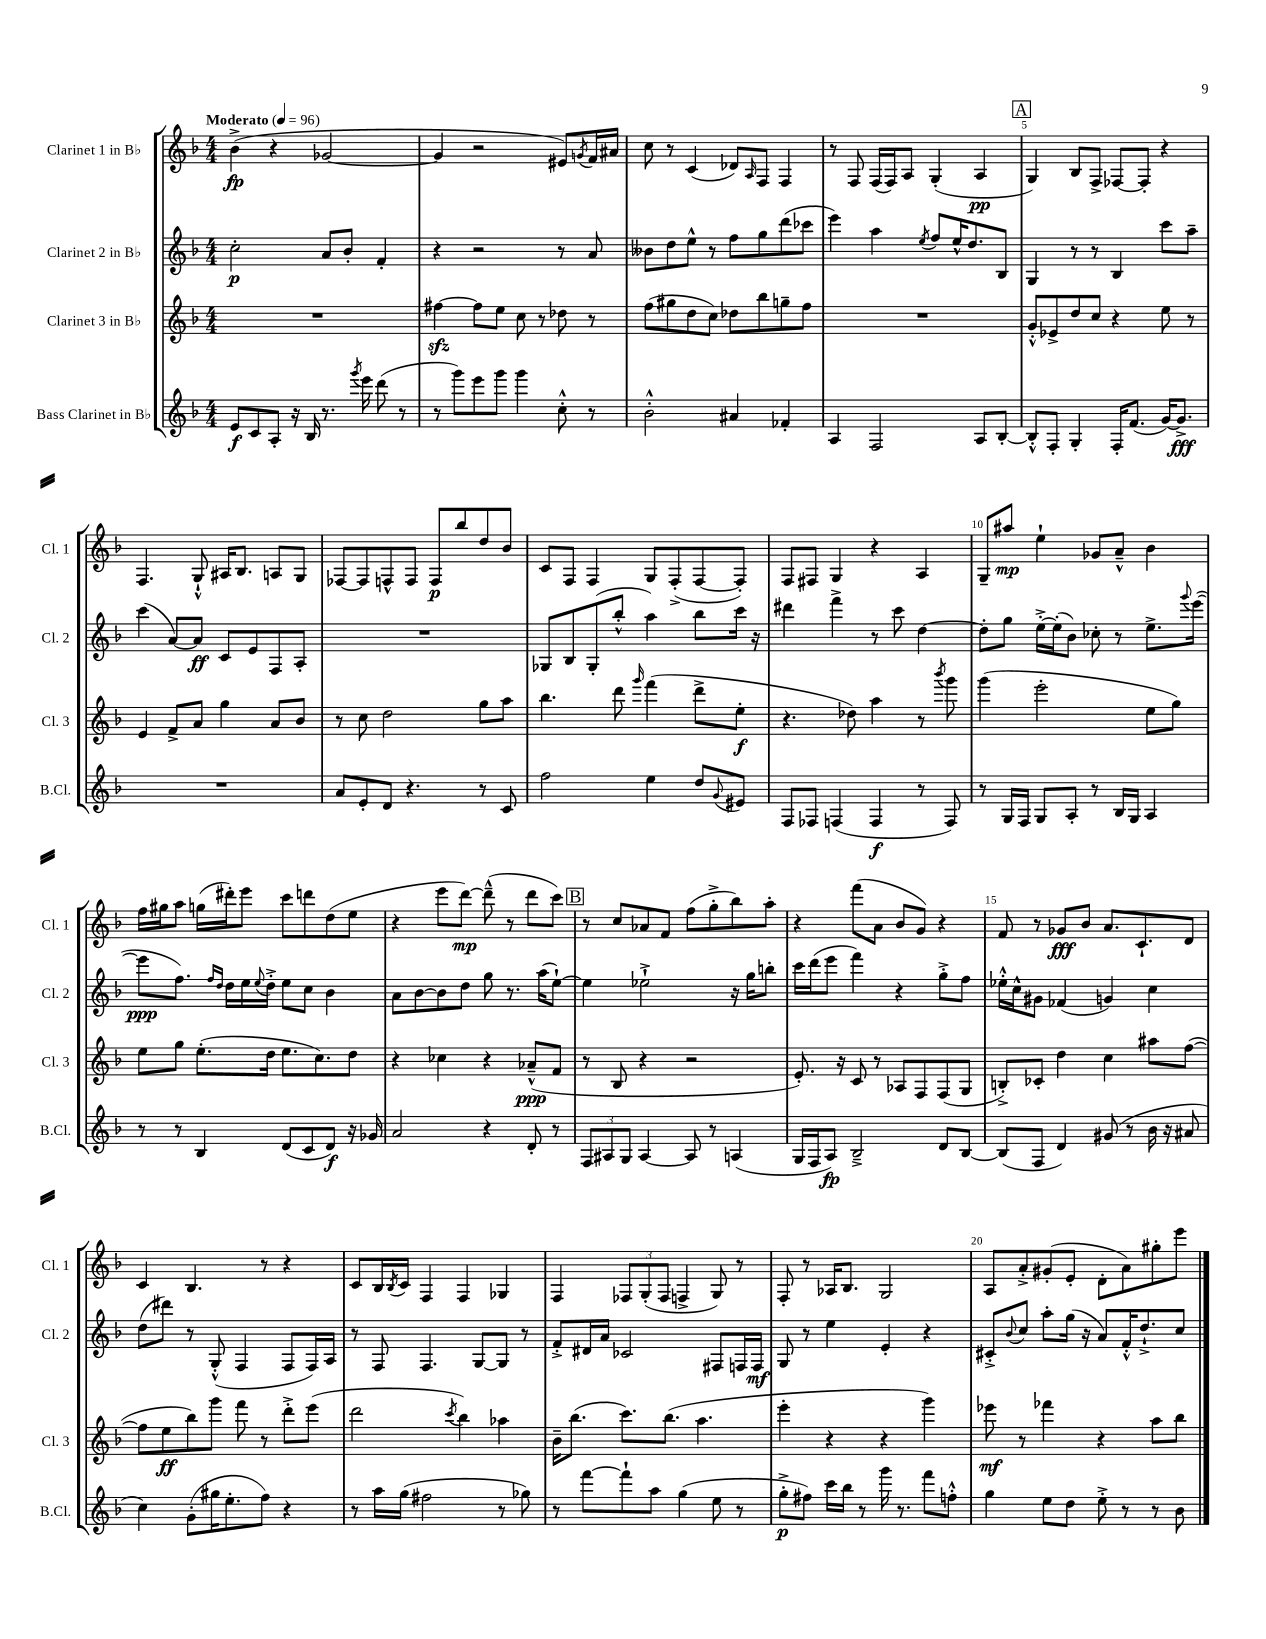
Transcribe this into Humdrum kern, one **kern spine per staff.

**kern	**kern	**kern	**kern
*staff4	*staff3	*staff2	*staff1
*clefG2	*clefG2	*clefG2	*clefG2
*k[b-]	*k[b-]	*k[b-]	*k[b-]
*M4/4	*M4/4	*M4/4	*M4/4
*MM96	*MM96	*MM96	*MM96
8e/L	1r	2cc'\	(4b-^\
8c/	.	.	.
8A'/J	.	.	4r
16r	.	.	.
16B-/	.	.	.
8.r	.	8a/L	[2g-/
.	.	8b-'/J	.
8qggg/	.	.	.
16eee\	.	.	.
(8ddd\	.	4f'/	.
8r	.	.	.
=	=	=	=
8r	[4ff#\	4r	4g-/]
8ggg\L)	.	.	.
8eee\	8ff#\]L	2r	2r
8ggg\J	8ee\J	.	.
4ggg\	8cc\	.	.
.	8r	.	.
8cc'^^\	8dd-\	8r	8e#/L)
.	.	.	8qg/
8r	8r	8a/	16f/L
.	.	.	16a#/JJ
=	=	=	=
2b-'^^\	(8ff\L	8b--\L	8cc\
.	8gg#\	8dd\	8r
.	8dd\	8ee^^\J	(4c/
.	8cc\J)	8r	.
4a#/	8dd-\L	8ff\L	8d-/L)
.	.	.	16qqA/
.	8bb-\	8gg\	8F/J
4f-'/	8gg~\	(8ddd\	4F/
.	8ff\J	8ccc-\J	.
=	=	=	=
4A/	1r	4eee\)	8r
.	.	.	8F/
2F/	.	4aa\	(16F/LL
.	.	.	16F/J)
.	.	.	8A/J
.	.	8qee/	.
.	.	8ff/L	(4G'/
.	.	16ee^^/K	.
.	.	8.dd/	.
8A/L	.	.	4A/
[8B-'/J	.	8B-/J	.
=	=	=	=
8B-'^^/]L	8g'^^/L	4G/	4G/)
8F'/J	8e-^/	.	.
4G'/	8dd/	8r	8B-/L
.	8cc/J	8r	8F^/J
16F'/LK	4r	4B-/	[8F-/L
(8.f/J	.	.	.
.	.	.	8F-'/]J
[16g/LK)	8ee\	8ccc\L	4r
8.g^/]J	.	.	.
.	8r	8aa~\J	.
=	=	=	=
1r	4e/	(4ccc\	4.F/
.	8f^/L	[8a/L)	.
.	8a/J	8a/]J	8G`^^/
.	4gg\	8c/L	16A#/LK
.	.	.	8.B-/J
.	.	8e/	.
.	8a/L	8F/	8A/L
.	8b-/J	8A'/J	8G/J
=	=	=	=
8a/L	8r	1r	[8F-/L
8e'/	8cc\	.	8F-/]
8d/J	2dd\	.	8F^^/
4.r	.	.	8F/J
.	.	.	8F/L
.	.	.	8bb-/
8r	8gg\L	.	8dd/
8c/	8aa\J	.	8b-/J
=	=	=	=
2ff\	4.bb-\	8G-/L	8c/L
.	.	8B-/	8F/J
.	.	(8G-'/	4F/
.	8ddd\	8bb-'^^/J	.
.	16qqggg/	.	.
4ee\	(4fff\	4aa\)	8G/L
.	.	.	(8F'^/
8dd/L	8ddd^\L	8bb-\L	[8F/
8qqg/	.	.	.
8e#/J	8ee'\J	16ccc\Jk	8F'/]J)
.	.	16r	.
=	=	=	=
8F/L	4.r	4ddd#\	8F/L
8F-/J	.	.	8F#/J
(4F/	.	4fff^\	4G/
.	8dd-\)	.	.
4F/	4aa\	8r	4r
.	.	8ccc\	.
8r	8r	[4dd\	4A/
.	8qbbb-/	.	.
8F/)	8ggg\	.	.
=	=	=	=
8r	(4ggg\	8dd'\]L	8G~/L
16G/LL	.	8gg\J	8aa#/J
16F/JJ	.	.	.
8G/L	2eee'\	[16ee'^\LL	4ee`\
.	.	(16ee'\]J	.
8A'/J	.	8b-\J)	.
8r	.	8cc-'\	8g-/L
16B-/LL	.	8r	8a~^^/J
16G/JJ	.	.	.
4A/	8ee\L	8.ee^\L	4b-\
.	8gg\J)	.	.
.	.	8qqggg/	.
.	.	([16eee\Jk	.
=	=	=	=
8r	8ee\L	8eee\]L	16ff\LL
.	.	.	16gg#\J
8r	8gg\J	8.ff\J)	8aa\J
4B-/	(8.ee'\L	.	(16gg\LL
.	.	16qqff/LL	.
.	.	16qqdd/JJ	.
.	.	16dd\LL	16ddd#'\J)
.	.	16ee\	8eee\J
.	.	8qqee/	.
.	16dd\Jk	16dd'^\JJ	.
(8d/L	8.ee\L	8ee\L	8ccc\L
8c/	.	8cc\J	8ddd\
.	8.cc\)	.	.
8d/J)	.	4b-\	(8dd\
16r	8dd\J	.	8ee\J
16g-/	.	.	.
=	=	=	=
2a/	4r	8a\L	4r
.	.	[8b-\	.
.	4cc-\	8b-\]	8eee\L
.	.	8dd\J	[8ddd\J)
4r	4r	8gg\	(8ddd~^^\]
.	.	8.r	8r
8d'/	(8a-~^^/L	.	8ddd\L
.	.	(16aa\LK	.
8r	8f/J	[8ee`\J)	8ccc\J)
=	=	=	=
12F/L	8r	4ee\]	8r
12A#/	.	.	.
.	8B-/	.	8cc/L
12G/J	.	.	.
[4A#/	4r	2ee-`^\	8a-/
.	.	.	8f/J
8A#/]	2r	.	(8ff\L
8r	.	.	8gg'^\
(4A/	.	16r	8bb-\)
.	.	16gg\LK	.
.	.	8bb'\J	8aa'\J
=	=	=	=
16G/LL	8.e'/)	16ccc\LL	4r
16F/J	.	(16ddd\J	.
8A/J)	.	8eee\J	.
.	16r	.	.
2B-~^/	8c/	4fff\)	(8fff\L
.	8r	.	8a\J
.	8A-/L	4r	8b-/L
.	8F/	.	8g/J)
8d/L	(8F/	8gg'^\L	4r
[8B-/J	8G/J	8ff\J	.
=	=	=	=
(8B-/]L	8B'^/L)	16ee-'^^\LL	8f/
.	.	16cc^^\J	.
8F/J	8c-'/J	8g#\J	8r
4d/)	4dd\	(4f-/	8g-/L
.	.	.	8b-/J
(8g#/	4cc\	4g/)	8.a/L
8r	.	.	.
.	.	.	8.c`/
16b-\	8aa#\L	4cc\	.
16r	.	.	.
8a#/	([8ff\J	.	8d/J
=	=	=	=
4cc\)	8ff\]L	(8dd\L	4c/
.	8ee\	8ddd#\J)	.
(8g'\L	8bb-\)	8r	4.B-/
16gg#\K	8ggg\J	(8G'^^/	.
8.ee'\	.	.	.
.	8fff\	4F/	.
8ff\J)	8r	.	8r
4r	8ddd'^\L	8F/L	4r
.	(8eee\J	16F/L)	.
.	.	16A/JJ	.
=	=	=	=
8r	2ddd\	8r	8c/L
16aa\LL	.	8F/	16B-/L
.	.	.	8qB-/
(16gg\JJ	.	.	16c/JJ
2ff#\	.	4.F/	4F/
.	8qccc/	.	.
.	4bb-\)	.	4F/
.	.	[8G/L	.
8r	4aa-\	8G/]J	4G-/
8gg-\)	.	8r	.
=	=	=	=
8r	16b-~\LK	8f'^/L	4F/
.	(8.bb-\J	.	.
[8fff\L	.	16d#/L	.
.	.	16a/JJ	.
8fff`\]	8.ccc\L)	2c-/	12F-/L
.	.	.	(12G'/
8aa\J	.	.	.
.	.	.	12F-/J
.	(8.bb-\J	.	.
(4gg\	.	.	4F^/
.	4.aa\	.	.
8ee\	.	8F#/L	8G/)
8r	.	16F/L	8r
.	.	16F/JJ	.
=	=	=	=
8gg'^\L	4eee'\	8G/	8F'/
8ff#\J)	.	8r	8r
16ccc\LL	4r	4ee\	16A-/LK
16bb-\JJ	.	.	8.B-/J
8r	.	.	.
16ggg\	4r	4e'/	2G/
8.r	.	.	.
8fff\L	4ggg\)	4r	.
8ff'^^\J	.	.	.
=	=	=	=
4gg\	8eee-\	8c#'^/L	8A/L
.	.	8qqb-/	.
.	8r	8cc/J	8a'^/
8ee\L	4fff-\	8aa'\L	(8g#'/
8dd\J	.	(16gg\Jk	8e'/J
.	.	16r	.
8ee'^\	4r	8a/L)	8d'\L
8r	.	16f'^^/K	8a\)
.	.	8.dd`^/	.
8r	8aa\L	.	8gg#'\
8b-\	8bb-\J	8cc/J	8eee\J
==	==	==	==
*-	*-	*-	*-
